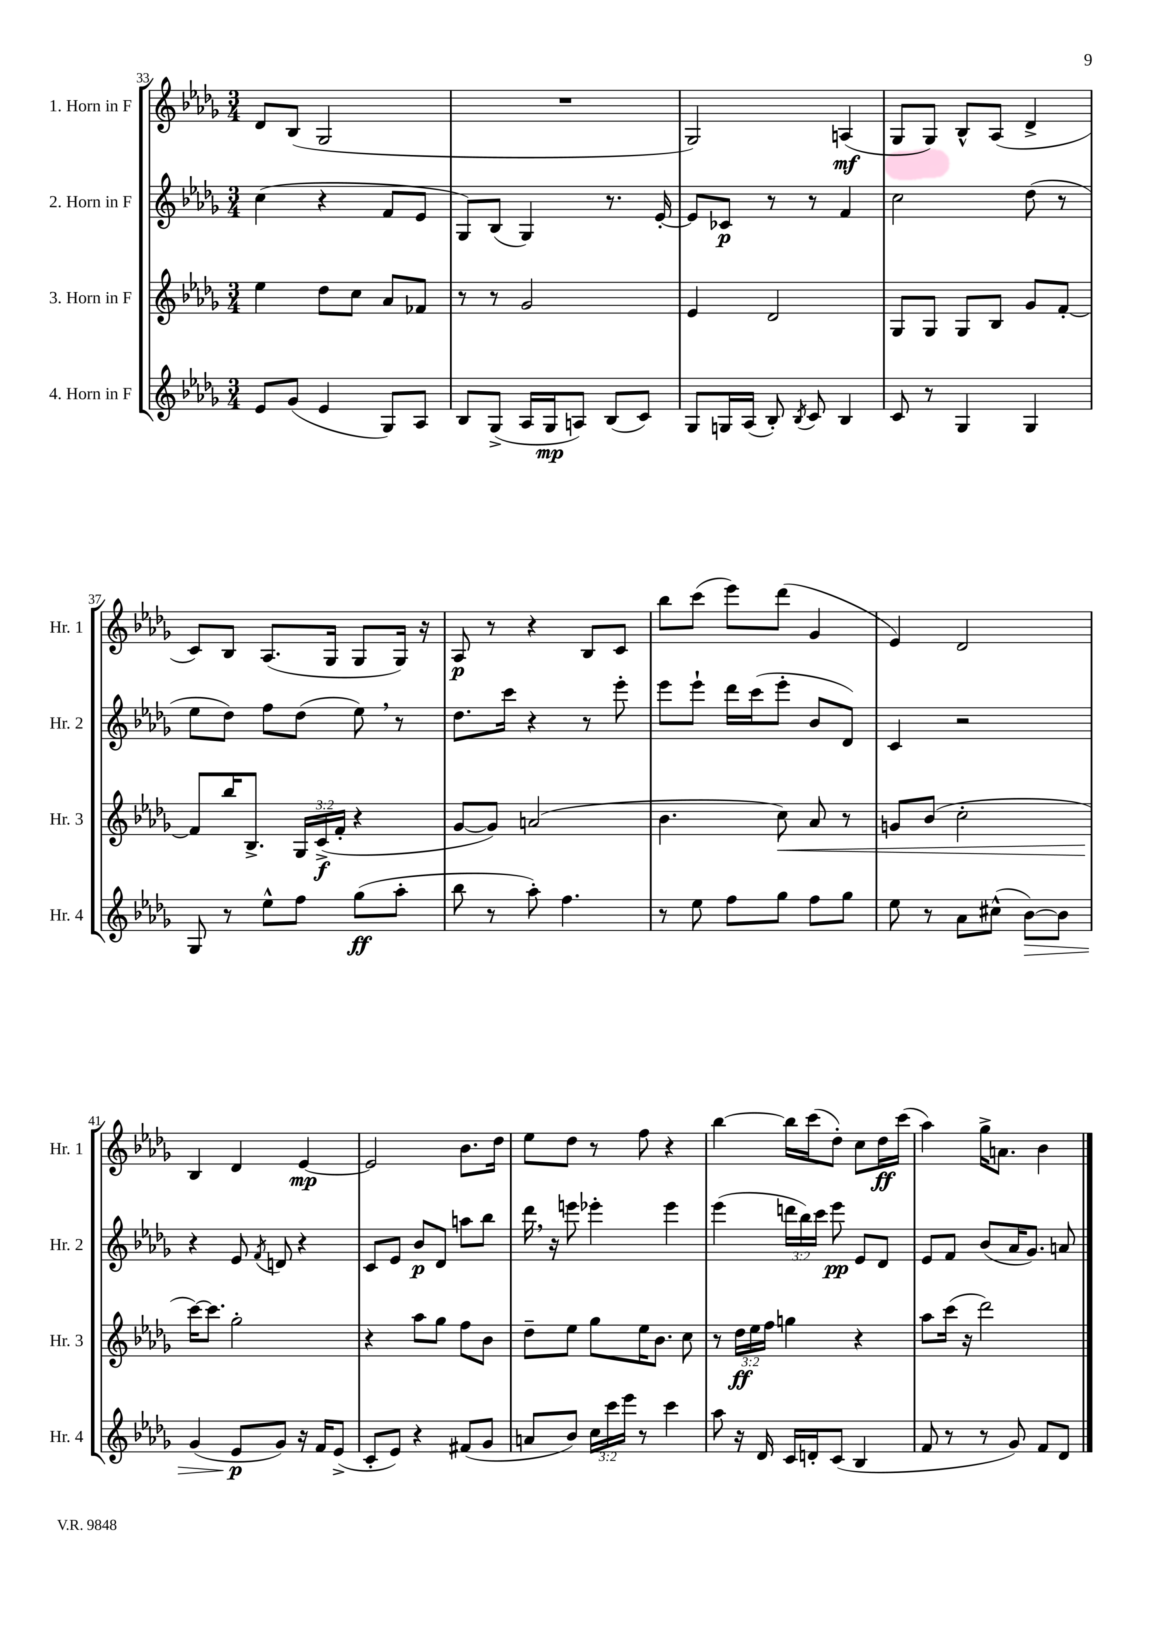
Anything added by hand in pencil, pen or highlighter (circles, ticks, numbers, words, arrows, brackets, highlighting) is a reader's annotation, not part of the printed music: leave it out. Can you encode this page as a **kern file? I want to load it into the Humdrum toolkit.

**kern	**dynam	**kern	**dynam	**kern	**dynam	**kern	**dynam
*part4	*part4	*part3	*part3	*part2	*part2	*part1	*part1
*staff4	*staff4	*staff3	*staff3	*staff2	*staff2	*staff1	*staff1
*I"4. Horn in F	*	*I"3. Horn in F	*	*I"2. Horn in F	*	*I"1. Horn in F	*
*I'Hr. 4	*	*I'Hr. 3	*	*I'Hr. 2	*	*I'Hr. 1	*
*clefG2	*	*clefG2	*	*clefG2	*	*clefG2	*
*k[b-e-a-d-g-]	*	*k[b-e-a-d-g-]	*	*k[b-e-a-d-g-]	*	*k[b-e-a-d-g-]	*
*M3/4	*	*M3/4	*	*M3/4	*	*M3/4	*
=33	=33	=33	=33	=33	=33	=33	=33
8e-/L	.	4ee-\	.	(4cc\	.	8d-/L	.
(8g-/J	.	.	.	.	.	(8B-/J	.
4e-/	.	8dd-\L	.	4r	.	2G-/	.
.	.	8cc\J	.	.	.	.	.
8G-/L)	.	8a-/L	.	8f/L	.	.	.
8A-/J	.	8f-X/J	.	8e-/J	.	.	.
=34	=34	=34	=34	=34	=34	=34	=34
8B-/L	.	8r	.	8G-/L)	.	2.r	.
(8G-^/J	.	8r	.	(8B-/J	.	.	.
16A-/LL	.	2g-/	.	4G-/)	.	.	.
16G-/J	mp	.	.	.	.	.	.
8An/J)	.	.	.	.	.	.	.
(8B-/L	.	.	.	8.r	.	.	.
8c/J)	.	.	.	.	.	.	.
.	.	.	.	[16e-'/	.	.	.
=35	=35	=35	=35	=35	=35	=35	=35
8G-/L	.	4e-/	.	8e-/L]	.	2G-/)	.
16Gn/L	.	.	.	8c-X/J	p	.	.
(16A-/JJ	.	.	.	.	.	.	.
8B-'/)	.	2d-/	.	8r	.	.	.
8qB-/	.	.	.	.	.	.	.
8c/	.	.	.	8r	.	.	.
4B-/	.	.	.	4f/	.	(4An/	mf
=36	=36	=36	=36	=36	=36	=36	=36
8c/	.	8G-/L	.	2cc\	.	8G-/L	.
8r	.	8G-/J	.	.	.	8G-/J)	.
4G-/	.	8G-/L	.	.	.	8B-^^/L	.
.	.	8B-/J	.	.	.	(8A-/J	.
4G-/	.	8g-/L	.	(8dd-\	.	4d-^/	.
.	.	[8f'/J	.	8r	.	.	.
!!LO:LB:g=z
=37	=37	=37	=37	=37	=37	=37	=37
8G-/	.	8f/L]	.	8ee-\L	.	8c/L)	.
8r	.	16bb-/K	.	8dd-\J)	.	8B-/J	.
.	.	8.B-^/J	.	.	.	.	.
8ee-^^\L	.	.	.	8ff\L	.	(8.A-/L	.
8ff\J	.	24G-/LL	.	(8dd-\J	.	.	.
.	.	(24c^/	f	.	.	.	.
.	.	.	.	.	.	16G-/Jk	.
.	.	24f'/JJ	.	.	.	.	.
(8gg-\L	ff	4r	.	8ee-,\)	.	8G-/L	.
8aa-'\J	.	.	.	8r	.	16G-/Jk)	.
.	.	.	.	.	.	16r	.
=38	=38	=38	=38	=38	=38	=38	=38
8bb-\	.	[8g-/L	.	8.dd-\L	.	8A-/	p
8r	.	8g-/J])	.	.	.	8r	.
.	.	.	.	16ccc\Jk	.	.	.
8aa-'\)	.	(2an/	.	4r	.	4r	.
4.ff\	.	.	.	.	.	.	.
.	.	.	.	8r	.	8B-/L	.
.	.	.	.	8eee-'\	.	8c/J	.
=39	=39	=39	=39	=39	=39	=39	=39
8r	.	4.b-\	.	8eee-\L	.	8bb-\L	.
8ee-\	.	.	.	8eee-`\J	.	(8ccc\J	.
8ff\L	.	.	.	16ddd-\LL	.	8eee-\L)	.
.	.	.	.	(16ccc\J	.	.	.
!	!	!	!LO:HP:b	!	!	!	!
8gg-\J	.	8cc\)	<	8eee-'\J	.	(8ddd-\J	.
8ff\L	.	8a-/	.	8b-/L	.	4g-/	.
8gg-\J	.	8r	.	8d-/J)	.	.	.
=40	=40	=40	=40	=40	=40	=40	=40
8ee-\	.	8gn/L	.	4c/	.	4e-/)	.
8r	.	(8b-/J	.	.	.	.	.
8a-\L	.	2cc'\	.	2r	.	2d-/	.
(8cc#X^^\J	.	.	.	.	.	.	.
!	!LO:HP:b	!	!	!	!	!	!
[8b-\L)	>	.	.	.	.	.	.
8b-\J]	.	.	.	.	.	.	.
!!LO:LB:g=z
=41	=41	=41	=41	=41	=41	=41	=41
(4g-/	.	[16ccc\KL)	.	4r	.	4B-/	.
.	.	8.ccc\J]	[	.	.	.	.
8e-/L	p	2gg-'\	.	8e-/	.	4d-/	.
.	.	.	.	8qf/	.	.	.
8g-/J)	]	.	.	8dn/	.	.	.
16r	.	.	.	4r	.	[4e-/	mp
16f/KL	.	.	.	.	.	.	.
(8e-^/J	.	.	.	.	.	.	.
=42	=42	=42	=42	=42	=42	=42	=42
8c'/L	.	4r	.	8c/L	.	2e-/]	.
8e-/J)	.	.	.	8e-/J	.	.	.
4r	.	8aa-\L	.	8b-/L	p	.	.
.	.	8gg-\J	.	8d-/J	.	.	.
(8f#X/L	.	8ff\L	.	8aan\L	.	8.b-\L	.
8g-/J	.	8b-\J	.	8bb-\J	.	.	.
.	.	.	.	.	.	16dd-\Jk	.
=43	=43	=43	=43	=43	=43	=43	=43
8an/L	.	8dd-~\L	.	16ddd-,\	.	8ee-\L	.
.	.	.	.	16r	.	.	.
8b-/J)	.	8ee-\J	.	8eeen\	.	8dd-\J	.
24cc\LL	.	8gg-\L	.	4eee-X'\	.	8r	.
24ccc\	.	.	.	.	.	.	.
24eee-\JJ	.	.	.	.	.	.	.
8r	.	16ee-\K	.	.	.	8ff\	.
.	.	8.b-\J	.	.	.	.	.
4ccc\	.	.	.	4eee-\	.	4r	.
.	.	8cc\	.	.	.	.	.
=44	=44	=44	=44	=44	=44	=44	=44
8aa-\	.	8r	.	(4eee-\	.	[4bb-\	.
16r	.	24dd-\LL	ff	.	.	.	.
.	.	24ee-\	.	.	.	.	.
16d-/	.	.	.	.	.	.	.
.	.	24ff\JJ	.	.	.	.	.
16c/LL	.	4ggn\	.	24dddn\LL	.	16bb-\LL]	.
.	.	.	.	24bb-\)	.	.	.
16dn'/J	.	.	.	.	.	(16ccc\J	.
.	.	.	.	24ccc\JJ	.	.	.
(8c/J	.	.	.	8eee-\	pp	8dd-'\J)	.
4B-/	.	4r	.	8e-/L	.	8cc\L	.
.	.	.	.	8d-/J	.	16dd-\L	ff
.	.	.	.	.	.	(16ccc\JJ	.
=45	=45	=45	=45	=45	=45	=45	=45
8f/	.	8aa-\L	.	8e-/L	.	4aa-\)	.
8r	.	(16ccc\Jk	.	8f/J	.	.	.
.	.	16r	.	.	.	.	.
8r	.	2ddd-\)	.	(8b-/L	.	16gg-^\KL	.
.	.	.	.	.	.	8.an\J	.
8g-/)	.	.	.	16a-/K	.	.	.
.	.	.	.	8.g-/J)	.	.	.
8f/L	.	.	.	.	.	4b-\	.
8d-/J	.	.	.	8an/	.	.	.
==	==	==	==	==	==	==	==
*-	*-	*-	*-	*-	*-	*-	*-
